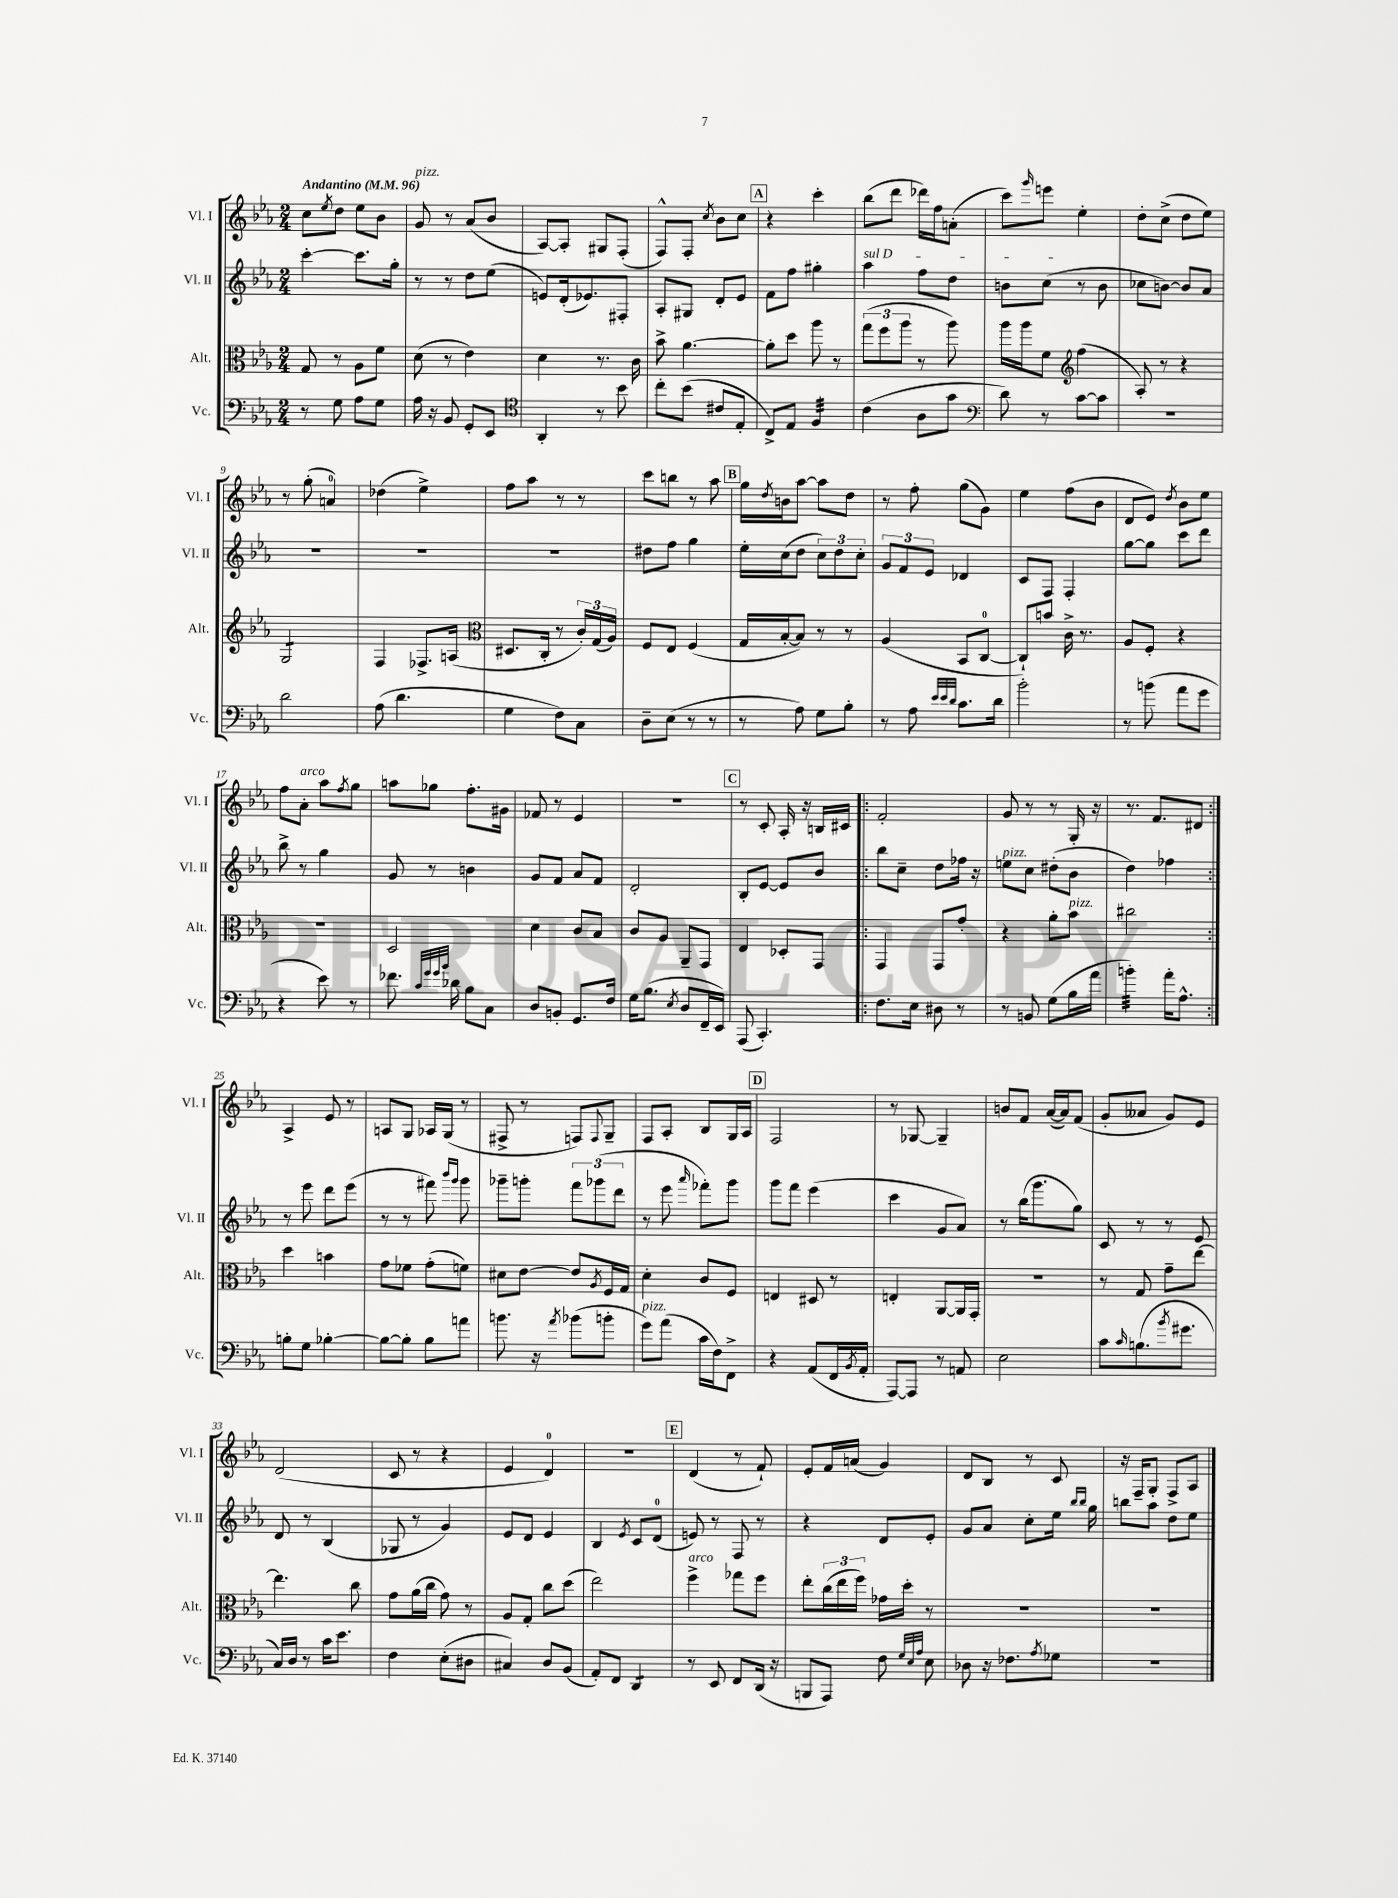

**kern	**kern	**kern	**kern
*staff4	*staff3	*staff2	*staff1
*clefF4	*clefC3	*clefG2	*clefG2
*k[b-e-a-]	*k[b-e-a-]	*k[b-e-a-]	*k[b-e-a-]
*M2/4	*M2/4	*M2/4	*M2/4
*MM96	*MM96	*MM96	*MM96
8r	8G/	[4ccc'\	8cc\L
.	.	.	8qee-/
8G\	8r	.	8dd\J
8A-\L	8A-\L	8.ccc\]L	8ee-\L
8G\J	8f\J	.	8b-\J
.	.	16gg'\Jk	.
=	=	=	=
16A-\	(8d\	8r	8g/
16r	.	.	.
8BB-/	8r	8r	8r
8GG'/L	4e-\)	8dd\L	(8a-/L
8EE-/J	.	(8ee-\J	8b-/J
=	=	=	=
*clefC4	*	*	*
4AA-'/	4d\	8e/L)	[8A-/L)
.	.	(16d'/k	8A-'/]J
.	.	8.e-/)	.
8r	8.r	.	8G#/L
8b-\	.	8F#'/J	(8F'/J
.	16c\	.	.
=	=	=	=
8cc'\L	8b-^\	8A-'/L	8F^^/L)
(8b-\J	[4.a-\	8G#/J	8F'/J
.	.	.	8qcc/
8c#/L	.	8d'/L	8b-\L
8E-'/J	.	8e-/J	8cc\J
=	=	=	=
8C^/L)	8a-'\]L	8f\L	4r
8E-/J	8dd\J	8ff\J	.
4F/	8aa-\	4gg#'\	4ccc'\
.	8r	.	.
=	=	=	=
(4c\	(12gg\L	4aa-\	(8bb-\L
.	12ff\	.	.
.	.	.	8ddd\J
.	12aa-\J	.	.
8A-\L	8r	8ff\L	16ddd-\LL)
.	.	.	16ff\J
8g\J	8aa-\)	8dd\J	(8a'\J
=	=	=	=
*clefF4	*	*	*
8d\)	16aa-\LL	8b\L	8ccc\L)
.	16aa-\J	.	.
.	.	.	16qqggg/
8r	8f\J	(8cc\J	8eee\J
*	*clefG2	*	*
[8c\L	(4ff\	8r	4ee-'\
8c\]J	.	8b\	.
=	=	=	=
2r	8A-'/)	8cc-\L	8dd'\L
.	8r	[8b\J)	(8cc^\J
.	4r	8b/]L	8dd\L
.	.	8a-/J	8ee-\J)
=	=	=	=
2d\	2G/	2r	8r
.	.	.	(8gg'\
.	.	.	4a/)
=	=	=	=
(8A-\	4F/	2r	(4dd-\
4.d\	.	.	.
.	8.F-^/L	.	4ee-^\)
.	(16A/Jk	.	.
=	=	=	=
*	*clefC3	*	*
4G\	8.D#/L	2r	8ff\L
.	.	.	8aa-\J
.	16C'/Jk	.	.
8F\L)	8r	.	8r
8C\J	24c'/LL)	.	8r
.	(24G/	.	.
.	24A-/JJ)	.	.
=	=	=	=
8D~\L	8F/L	8dd#\L	8ccc\L
(8E-\J	8E-/J	8ff\J	8bb\J
8r	(4F/	4gg\	8r
8r	.	.	8aa-\
=	=	=	=
8r	16G/LL	16ee-'\LL	16gg\LL
.	.	.	8qdd/
.	[16B-'/J	(16cc\J	16b\J
8A-\)	8B-/]J)	8dd\J	[8aa-\J
8G\L	8r	12cc\L)	8aa-\]L
.	.	12dd\	.
8B-'\J	8r	.	8dd\J
.	.	12cc'\J	.
=	=	=	=
8r	(4A-/	12g/L	8r
.	.	12f/	.
8A-\	.	.	8ff'\
.	.	12e-/J	.
32qqe-/LLL	.	.	.
32qqe-/	.	.	.
32qqd/JJJ	.	.	.
8.c\L	8BB-/L	4d-/	(8gg\L
.	[8C/J	.	8g\J)
16d\Jk	.	.	.
=	=	=	=
2b-'\	8C`/]L)	8c/L	4ee-\
.	8b/J	8F/J	.
.	16c^\	4F'/	(8ff\L
.	8.r	.	.
.	.	.	8b-\J
=	=	=	=
8r	8A-/L	[8gg\L	8d/L
(8b\	8F'/J	8gg\]J	8e-/J)
.	.	.	8qdd/
8a-\L	4r	8ccc\L	8b-\L
8g\J	.	8ddd\J	8ee-\J
=	=	=	=
4r	2r	8bb-^\	8ff\L
.	.	8r	8a-'\J
8e-\)	.	4gg\	8aa-\L
.	.	.	8qff/
8r	.	.	8gg\J
=	=	=	=
8.f-\	2D/	8g/	8aa\L
.	.	8r	8gg-\J
32qqc/LLL	.	.	.
32qqg/	.	.	.
32qqg/	.	.	.
32qqb-/JJJ	.	.	.
16d-\	.	.	.
8B-\L	.	4b\	8.ff'\L
8C\J	.	.	.
.	.	.	16g#\Jk
=	=	=	=
8D/L	4d\	8g/L	8f-/
8BB'/J	.	8f/J	8r
8.GG/L	8c/L	8a-/L	4e-/
.	8B-/J	8f/J	.
16F/Jk	.	.	.
=	=	=	=
16G\LK	8c/L	2d'/	2r
(8.B-\J	.	.	.
.	8A-/J	.	.
8qE-/	.	.	.
8D/L	8AA-~/L	.	.
16FF~/L	8GG/J	.	.
16EE-/JJ)	.	.	.
=	=	=	=
(8AAA-/	4E-/	8B-'/L	8r
4.CC'/)	.	[8e-/J	8c'/
.	8D-'/L	8e-/]L	16A-'/
.	.	.	16r
.	8GG/J	8b-/J	16B/LL
.	.	.	16c#/JJ
=!|:	=!|:	=!|:	=!|:
8.F\L	4GG/	8bb-\L	2f'/
.	.	8cc~\J	.
16E-\Jk	.	.	.
8D#\	8GG/L	8dd\L	.
8r	8g'/J	16ff-\Jk	.
.	.	16r	.
=	=	=	=
8r	4r	8ee\L	8g/
8BB/	.	8cc\J	8r
(8G\L	8a-'\L	(8dd#'\L	8r
16B-\L	8b-\J	8b-\J	16G'/
16a-\JJ	.	.	16r
=	=	=	=
4b'\)	2cc#\	4dd\)	8.r
.	.	.	8.f/L
16a-'\LK	.	4ff-\	.
8.A-^^\J	.	.	.
.	.	.	8d#/J
=:|!	=:|!	=:|!	=:|!
8B'\L	4dd\	8r	4A-^/
8G\J	.	8eee-\	.
[4B-'\	4b\	8ddd\L	8e-/
.	.	(8eee-\J	8r
=	=	=	=
8B-\_L	8g\L	8r	8A/L
8B-'\]J	8f-\J	8r	8G/J
8B-\L	(8g'\L	8fff#\)	16A-/LL
.	.	.	(16G/JJ
.	.	16qqbbb-/LL	.
.	.	16qqggg/JJ	.
8a\J	8f\J)	8ggg\	8r
=	=	=	=
8.b\	8d#\L	8ggg-~\L	8F#^/
.	[8e-\J	8ggg'\J	8r
16r	.	.	.
8qa-/	.	.	.
(8b-\L	8e-/]L	12fff\L	8F/L)
.	.	(12ggg-\	.
.	8qA-/	.	8qqF/
8b'\J	16F/L	.	8G~/J
.	.	12ddd\J	.
.	16G/JJ	.	.
=	=	=	=
8g\L)	4d'\	8r	8F/L
(8a-\J	.	8eee-\	8A-'/J
.	.	16qqaaa-/	.
16c\LL	8c/L	8fff-'\L)	8B-/L
16F\J)	.	.	.
8FF^\J	8F/J	8ggg\J	16G/L
.	.	.	16A-/JJ
=	=	=	=
4r	4E/	8ggg\L	2F/
.	.	8fff\J	.
(8AA-/L	8D#/	(4eee-\	.
16FF/L	8r	.	.
8qBB-/	.	.	.
16AA-'/JJ	.	.	.
=	=	=	=
[8AAA-/L)	4E'/	4ccc\	8r
8AAA-/]J	.	.	[8G-/
8r	[8AA-/L	8g/L	4G-~/]
8AA/	16AA-/]L	8a-/J)	.
.	16GG'/JJ	.	.
=	=	=	=
2E-\	2r	8r	8b/L
.	.	(16bb-\LK	8f/J
.	.	8.ggg\	.
.	.	.	([16a-/LL
.	.	.	16a-/]J)
.	.	8gg\J)	(8f/J
=	=	=	=
8c\L	8r	8c/	8g'/L
16qqc/	.	.	.
(8.B\	8G/	8r	8a--/J
.	8g~\L	8r	8g/L)
8qb-/	.	.	.
8.g#\J	.	.	.
.	[8ee-\J	8e-/	8e-/J
=	=	=	=
16C/LL)	4.ee-\]	8d/	(2d/
16D/JJ	.	.	.
8r	.	8r	.
16c\LK	.	(4B-/	.
8.e-\J	.	.	.
.	8cc\	.	.
=	=	=	=
4F\	8g\L	8G-/	8c/
.	(16a-\L	8r	8r
.	16cc\JJ	.	.
(8E-'\L	8g\)	4g/)	4r
8D#\J	8r	.	.
=	=	=	=
4C#/)	8A-/L	8e-/L	4e-/
.	8G'/J	8d/J	.
8D/L	8cc\L	4e-/	4d/)
(8BB-/J	(8dd\J	.	.
=	=	=	=
8AA-'/L)	2ee-\)	4B-/	2r
8FF/J	.	.	.
.	.	8qe-/	.
4DD/	.	8c/L	.
.	.	(8d/J	.
=	=	=	=
8r	4ff^\	8e/)	(4d/
8EE-/	.	8r	.
8FF/L	8gg-\L	8F/	8r
(16DD/Jk	8ff\J	8r	8f`/)
16r	.	.	.
=	=	=	=
8BBB/L	8ee-'\L	4r	8e-'/L
8AAA-/J)	(24cc\L	.	16f/L
.	24ee-\	.	.
.	.	.	(16a/JJ
.	24ff\JJ)	.	.
8F\	16g-\LL	8d/L	4g/)
.	16dd'\JJ	.	.
32qqG/LLL	.	.	.
32qqE-/	.	.	.
32qqA-/JJJ	.	.	.
8E-\	8r	8e-'/J	.
=	=	=	=
8D-\	2r	8g/L	8d/L
16r	.	8a-/J	8B-/J
8.F-\L	.	.	.
.	.	8cc'\L	8r
8qA-/	.	.	.
8G-\J	.	16ee-\Jk	8c/
.	.	16qqbb-/LL	.
.	.	16qqbb-/JJ	.
.	.	16gg\	.
=	=	=	=
2r	2r	8bb\L	16r
.	.	.	16F~/LK
.	.	8aa-\J	8G'/J
.	.	8dd\L	8F^/L
.	.	8ee-\J	8A-/J
==	==	==	==
*-	*-	*-	*-
